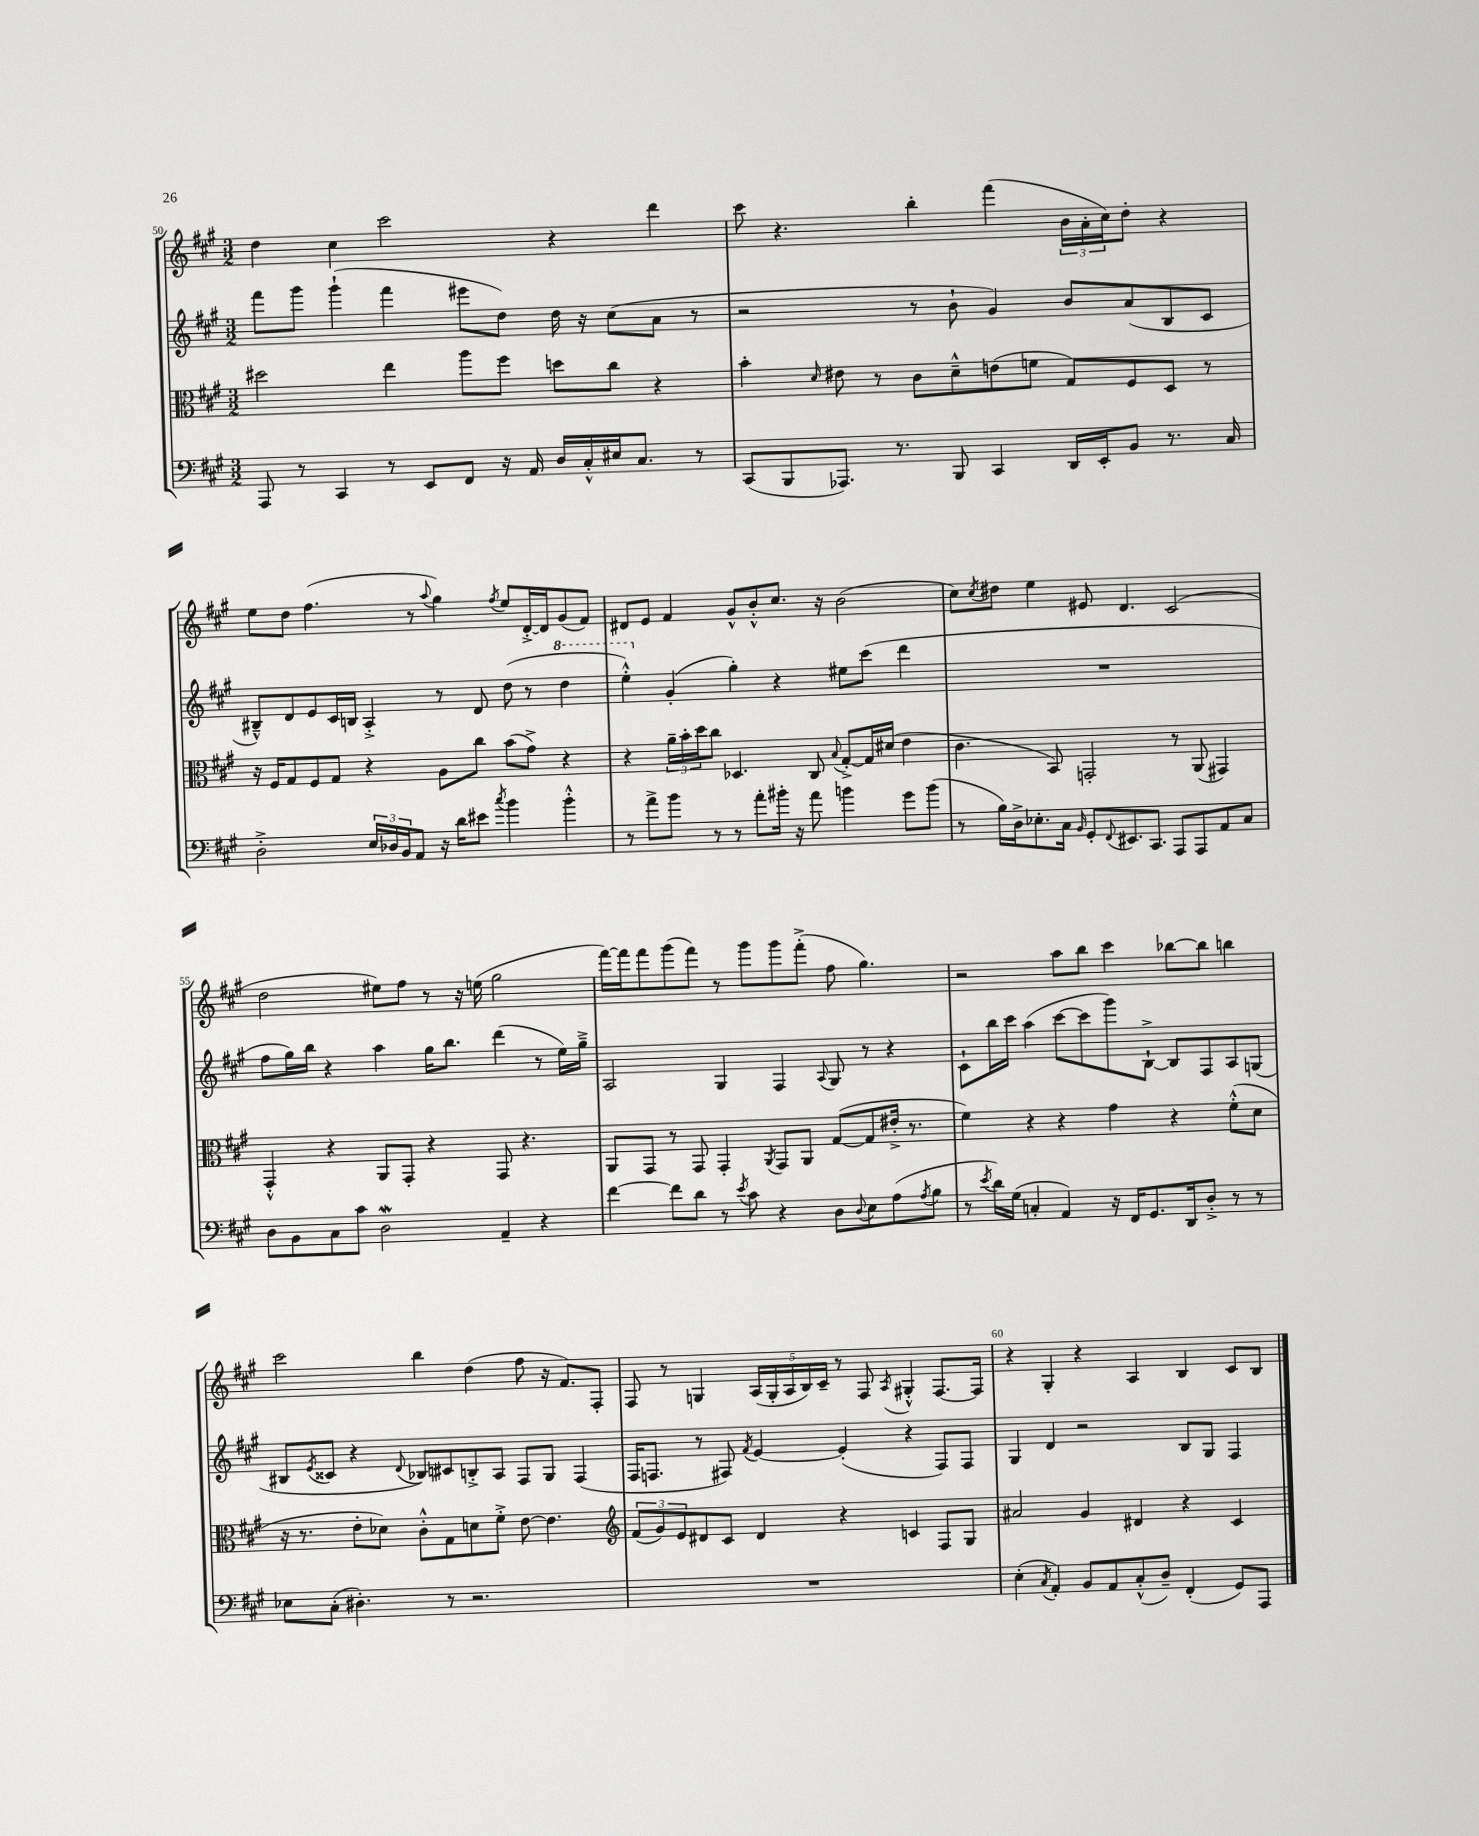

**kern	**kern	**kern	**kern
*staff4	*staff3	*staff2	*staff1
*clefF4	*clefC3	*clefG2	*clefG2
*k[f#c#g#]	*k[f#c#g#]	*k[f#c#g#]	*k[f#c#g#]
*M3/2	*M3/2	*M3/2	*M3/2
8AAA/	2dd#\	8fff#\L	4dd\
8r	.	8ggg#\J	.
4CC#/	.	(4ggg#`\	4cc#\
8r	4ee\	4fff#\	2ccc#\
8EE/L	.	.	.
8FF#/J	8aa\L	8eee#\L	.
16r	8ff#\J	8dd\J)	.
16AA/	.	.	.
16D/LL	8dd\L	16dd\	4r
16C#'^^/	.	16r	.
16E#/J	8cc#\J	(8cc#\L	.
8.C#/J	.	.	.
.	4r	8a\J	4ddd\
8r	.	8r	.
=	=	=	=
(8CC#/L	4b'\	2r	8ccc#\
8BBB/	.	.	4.r
.	16qqd/	.	.
8.AAA-/J)	8e#\	.	.
.	8r	.	.
8.r	.	.	.
.	8c#\L	8r	4bb'\
8BBB/	8d~^^\	8b`\	.
4CC#/	(8e\	4g#/)	(4fff#\
.	8f\J	.	.
16DD/LL	8G#/L)	8b/L	24b\LL
.	.	.	24a'\
16EE'/J	.	.	.
.	.	.	24cc#\J)
8BB/J	8F#/	(8a/	8dd'\J
8.r	8D/J	8B/	4r
.	8r	8c#/J	.
16C#/	.	.	.
=	=	=	=
2D'^\	16r	8B#~^^/L)	8ee\L
.	16F#/LK	.	.
.	8G#/	8d/	8dd\J
.	8F#/	8e/	(4.ff#\
.	8G#/J	16c#/L	.
.	.	16B/JJ	.
24E/LL	4r	4A'^/	.
24D-/	.	.	.
24BB/J	.	.	.
8AA/J	.	.	8r
.	.	.	8qqaa/
16r	8A\L	8r	4gg#\)
16d\LK	.	.	.
8e#\J	8cc#\J	8d/	.
8qcc#/	.	.	8qff#/
4b\	(8b\L	(8dd\	8ee/L
.	8g#^\J)	8r	[16d'^/L
.	.	.	16d/]J
4b'^^\	4r	4ddd\	(8g#/
.	.	.	8f#/J)
=	=	=	=
8r	4r	4eee'^^\)	8d#/L
8a^\L	.	.	8e/J
8b\J	24a~\LL	(4g#'/	4f#/
.	24b'\	.	.
.	24dd\J	.	.
8r	8cc#\J	.	.
8r	4.D-/	4gg#'\)	8g#^^/L
8a'\L	.	.	8b'^^/
16b#'\Jk	.	4r	8.cc#/J
16r	.	.	.
8a\	8C#/	.	.
.	.	.	16r
.	8qqB/	.	.
4b\	[8G#'^/L	8ee#\L	(2b\
.	16G#/]L	(8ccc#\J	.
.	(16d#/JJ	.	.
8g#\L	4e\	4ddd\	.
(8b\J	.	.	.
=	=	=	=
8r	4.c#\	1.r	8cc#\L)
.	.	.	8qcc#/
16B\LL)	.	.	8dd#\J
16D^\J	.	.	.
8.E-'\	.	.	4ee\
.	8BB/)	.	.
16C#\Jk	.	.	.
16qqBB/	.	.	.
8GG#'/L	2GG'/	.	8e#/
8qqFF#/	.	.	.
8.EE#/	.	.	4.d/
8.CC#/J	.	.	.
8AAA/L	8r	.	(2c#/
8AAA/	(8AA/	.	.
8AA/	4GG#/)	.	.
8C#/J	.	.	.
=	=	=	=
8D\L	4GG#'^^/	8ff#\L	2dd\
8BB\	.	16gg#\L)	.
.	.	16bb\JJ	.
8C#\	4r	4r	.
8c#\J	.	.	.
2D\	8AA/L	4aa\	8ee#\L)
.	8GG#'/J	.	8ff#\J
.	4r	16gg#\LK	8r
.	.	8.bb\J	.
.	.	.	16r
.	.	.	(16ee\
4AA~/	8GG#/	(4ddd\	2gg#\
.	4.r	.	.
4r	.	8r	.
.	.	16ee\LL)	.
.	.	16gg#~^\JJ	.
=	=	=	=
[4f#\	8AA/L	2A/	[16fff#\LL)
.	.	.	16fff#\]J
.	8GG#/J	.	8fff#\
8f#\]L	8r	.	(8ggg#\
8d\J	8GG#/	.	8fff#\J)
8r	4GG#'/	4G#/	8r
8qe/	.	.	.
8c#\	.	.	8ggg#\L
.	8qAA/	.	.
4r	8GG#/L	4F#/	8ggg#\
.	8AA/J	.	(8fff#'^\J
.	.	8qqA/	.
8D\L	([8G#/L	8G#/	8ff#\
8qqD/	.	.	.
8E\	8G#/]	8r	4.gg#\)
(8A\	16e#'^/Jk	4r	.
.	8.r	.	.
8qA/	.	.	.
8B\J	.	.	.
=	=	=	=
8r	4f#\)	8c#`\L	2r
8qe/	.	.	.
16d\LL)	.	16bb\L	.
(16G#\JJ	.	16ccc#\JJ	.
4C'/	4r	(4aa\	.
4AA/)	4r	[8ccc#\L	8aa\L
.	.	8ccc#\]	8bb\J
16r	4g#\	8ggg#\)	4ccc#\
16FF#/LK	.	.	.
8.GG#/	.	[8B`^\J	.
.	4r	8B/]L	[8bb-\L
16DD/k	.	.	.
8D'^/J	.	8F#/	8bb-\]J
8r	(8f#'^^\L	8A/	4bb\
8r	8d\J	(8G/J	.
=	=	=	=
8E-\L	16r	8B#/L	2ccc#\
.	8.r	.	.
.	.	8qe/	.
(8C#'\J	.	8c##/J	.
4.D#'\)	8e'\L	4r	.
.	8d-\J)	.	.
.	.	8qqd/	.
.	8c#'^^\L	8B-/L)	4bb\
8r	8G#\	8c#/	.
2.r	8d\	8B'^/	(4dd\
.	8f#'^\J	8A/J	.
.	[8e\	8F#/L	8ff#\
.	4.e\]	8G#/J	16r
.	.	.	8.f#/L)
.	.	(4F#/	.
.	.	.	8F#'/J
=	=	=	=
*	*clefG2	*	*
1.r	(12f#/L	16F#/LK	8F#/
.	.	8.F/J	.
.	12g#/)	.	.
.	.	.	8r
.	12e/	.	.
.	8d#/	8r	4G/
.	8c#/J	8F#/)	.
.	.	8qf#/	.
.	4d#/	[4e/	(20A/LL
.	.	.	20G'/
.	.	.	20A/
.	.	.	20B/)
.	.	.	20c#~/JJ
.	4r	(4e'/]	8r
.	.	.	8F#/
.	.	.	8qA/
.	4c/	4r	4G#'^^/
.	8F#/L	8F#/L)	[8.F#/L
.	8G#/J	8F#/J	.
.	.	.	16F#/]Jk
=	=	=	=
(4E'\	2a#/	4G#/	4r
8qC#/	.	.	.
4AA'/)	.	4d/	4G#'/
8BB/L	4g#/	2r	4r
8AA/	.	.	.
(8C#'^^/	4d#/	.	4A/
8D~/J)	.	.	.
(4FF#'/	4r	8B/L	4B/
.	.	8G#/J	.
8GG#/L)	4c#/	4F#/	8c#/L
8AAA/J	.	.	8B/J
==	==	==	==
*-	*-	*-	*-
